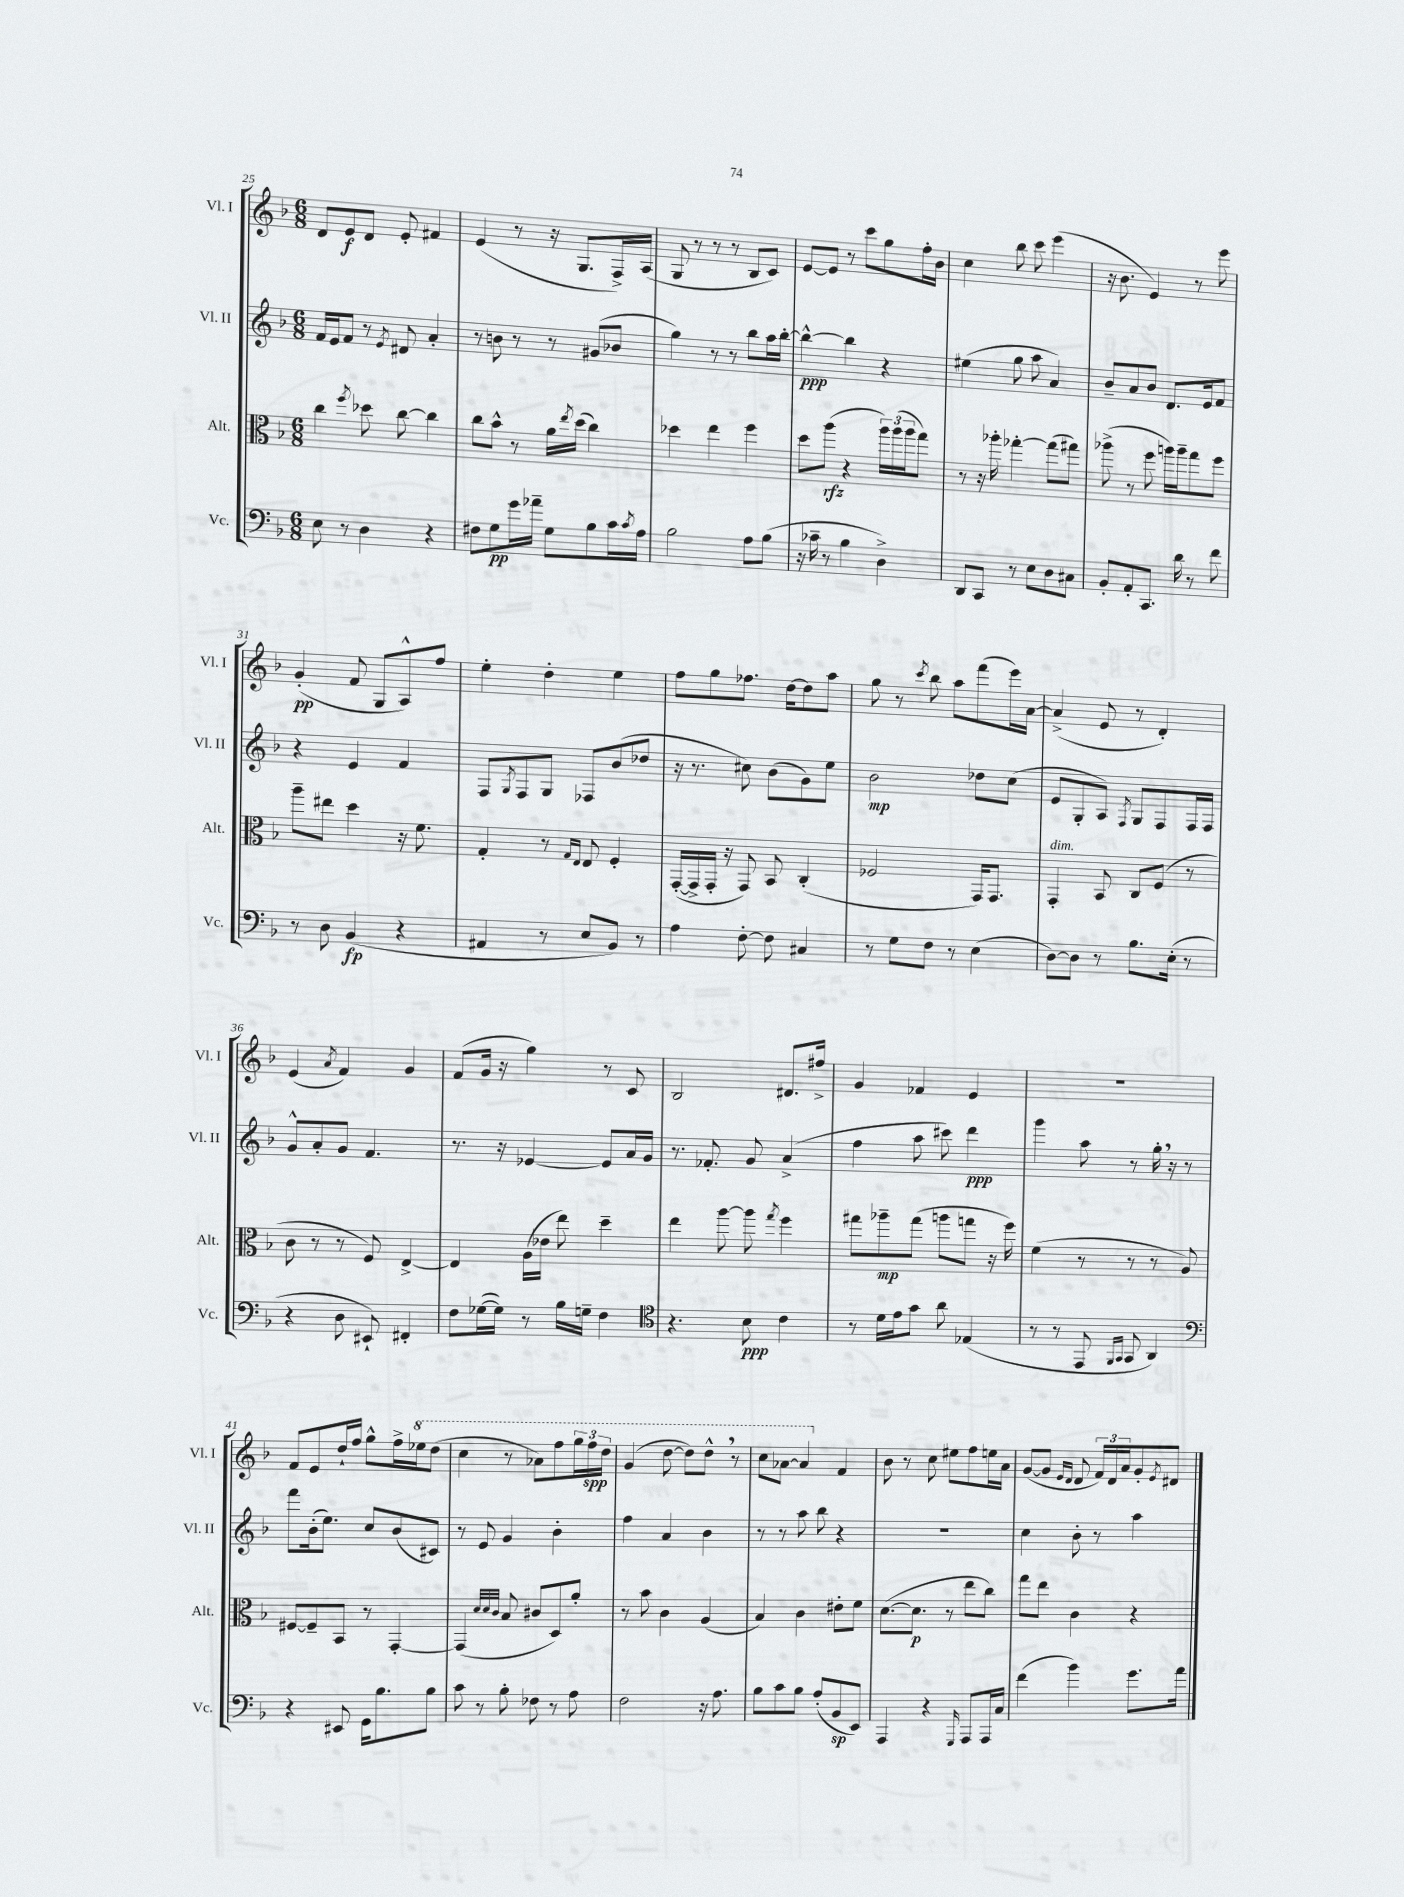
<<
\new StaffGroup <<
\new Staff = "s0" \with { instrumentName = "Vl. I" shortInstrumentName = "Vl. I" } {
    \clef treble \key f \major \numericTimeSignature \time 6/8
    d'8 e'8\f d'8 e'8-. fis'4 |
    e'4( r8 r16 g8. f16->) a16( |
    g8 r8 r8 r8 bes8 c'8) |
    e'8~ e'8 r8 c'''8 g''8 f''16-. bes'16 |
    c''4 bes''8 c'''8 e'''4( |
    r16 bes'8. e'4) r8 e'''8 |
    g'4-.\pp( f'8 g8 a8-^) f''8 |
    e''4-. d''4-. e''4 |
    f''8 g''8 fes''8. d''16~ d''8 a''8 |
    g''8 r8 \acciaccatura { c'''8 } bes''8 a''8 f'''8( e'''16) a'16~ |
    a'4->( e'8 r8 d'4-.) |
    e'4( \acciaccatura { a'8 } f'4) g'4 |
    f'8( g'16 r16 g''4) r8 c'8 |
    bes2 dis'8. fis''16-> |
    g'4 fes'4 e'4 |
    R2. |
    f'8 e'8 d''16-! f''16 g''8-^ f''16-> \ottava #1 ees'''16 d'''8( |
    c'''4 r8 aes''8) f'''8 \tuplet 3/2 { g'''16 f'''16\spp d'''16 } |
    g''4( d'''8~ d'''8) d'''8-^ \breathe r8 |
    c'''8 aes''8~ aes''4 \ottava #0 f'4 |
    bes'8 r8 c''8 eis''8 f''8 e''16 a'16 |
    g'8~( g'8 \grace { e'16 d'16 } d'8 \tuplet 3/2 { f'16) d'16 a'16 } g'8-. \acciaccatura { e'8 } dis'8 \bar "|." |
}
\new Staff = "s1" \with { instrumentName = "Vl. II" shortInstrumentName = "Vl. II" } {
    \clef treble \key f \major \numericTimeSignature \time 6/8
    f'16 e'16 f'8 r8 \acciaccatura { e'8 } dis'8 a'4-. |
    r8 b'8 r8 r8 gis'8( bes'8 |
    g''4) r8 r8 bes''8 a''16 bes''16~-. |
    bes''4~-^\ppp bes''4 r4 |
    eis''4( g''8 a''8 a'4) |
    bes'8-- a'8 bes'8 d'8. e'16 f'8 |
    r4 e'4 f'4 |
    f8 \acciaccatura { g8 } f8 g8 fes8 bes'8( des''8 |
    r16 r8. cis''8) bes'8( g'8) e''8 |
    bes'2\mp des''8 c''8( |
    e'8 g8-. a8) \acciaccatura { f8 } g8 f8 f16 f16 |
    g'8-^ a'8-. g'8 f'4. |
    r8. r16 ees'4~ ees'8 a'16 g'16 |
    r8. fes'8.-. g'8 a'4->( |
    f''4 a''8 cis'''8) d'''4\ppp |
    g'''4 a''8 r8 g''16-. \breathe r16 r8 |
    f'''8 bes'16-.( e''8.) c''8 bes'8( cis'8) |
    r8 e'8 g'4 bes'4-. |
    f''4 a'4 bes'4 |
    r8 r8 a''8 bes''8 r4 |
    R2. |
    c''4 bes'8-. r8 a''4 \bar "|." |
}
\new Staff = "s2" \with { instrumentName = "Alt." shortInstrumentName = "Alt." } {
    \clef alto \key f \major \numericTimeSignature \time 6/8
    c''4 \acciaccatura { f''8 } des''8 c''8~ c''4 |
    c''8 bes'8-^ r8 a'16 \acciaccatura { e''8 } d''16( c''4) |
    des''4 e''4 f''4 |
    d''8 a''8\rfz( r4 \tuplet 3/2 { a''16) a''16( a''16 } g''8) |
    r8 r16 aes''16-. ges''4~-. ges''8( gis''8) |
    aes''8->( r8 f''8 a''16) a''16-- g''8 f''8 |
    a''8-- eis''8 d''4 r16 f'8. |
    g4-. r8 \grace { g16 e16 } e8 f4-. |
    g,16~-.( g,16-> g,16-. r16 g,8) bes,8 c4-.( |
    fes2 g,16) g,8. |
    g,4-.^\markup { \italic "dim." } bes,8 c8 f8( r8 |
    c'8 r8 r8 f8) e4~-> |
    e4 a16( ees'16 e''8) d''4-- |
    e''4 a''8~ a''8 \acciaccatura { g''8 } f''4 |
    gis''8 aes''8--\mp gis''8( a''8 g''8 r16 f''16) |
    f'4( r8 r8 r8 a8) |
    fis8~ fis8-- bes,8 r8 g,4~-. |
    g,4( \grace { d'32 d'32 c'32 } bes8 cis'8 d8) a'8-. |
    r8 bes'8 c'4 a4( |
    bes4) c'4 eis'8-. f'8 |
    d'8.~( d'8.\p r8 e''8 c''8) |
    g''8 e''8 c'4 r4 \bar "|." |
}
\new Staff = "s3" \with { instrumentName = "Vc." shortInstrumentName = "Vc." } {
    \clef bass \key f \major \numericTimeSignature \time 6/8
    e8 r8 d4 r4 |
    fis8 g8\pp g'16 aes'16-- g8 bes8 c'16 \acciaccatura { c'8 } a16 |
    bes2 a8 bes8( |
    r16 ces'16-- r8 bes4 d4->) |
    d,8 c,8 r8 e8 d8 cis8 |
    bes,8-. a,8-. c,8. d'16 r8 f'8 |
    r8 d8 bes,4\fp( r4 |
    ais,4 r8 e8 bes,8) r8 |
    a4 f8~-. f8 cis4 |
    r8 g8 f8 r8 e4( |
    d8~) d8 r8 bes8. e16-.( r8 |
    r4 d8 eis,8-!) fis,4-. |
    f8 ges16~( ges16) r8 bes16 g16-- f4 |
    \clef tenor r4. bes8\ppp c'4 |
    r8 d'16 e'16 g'8 a'8 ees4( |
    r8 r8 e,8 \grace { f,16 g,16 } g,8 a,4) |
    \clef bass r4 eis,8 g,16 bes8. bes8 |
    c'8 r8 bes8-. fes8 r8 a8 |
    f2 r16 a8. |
    bes8 c'8 bes8 a8-.( bes,8\sp e,8) |
    a,,4 r4 \grace { g,,16 } a,,8 a,,16 c16 |
    f'4( bes'4) g'8. a'16 \bar "|." |
}
>>
>>
\layout { \context { \Score currentBarNumber = #25 } }
